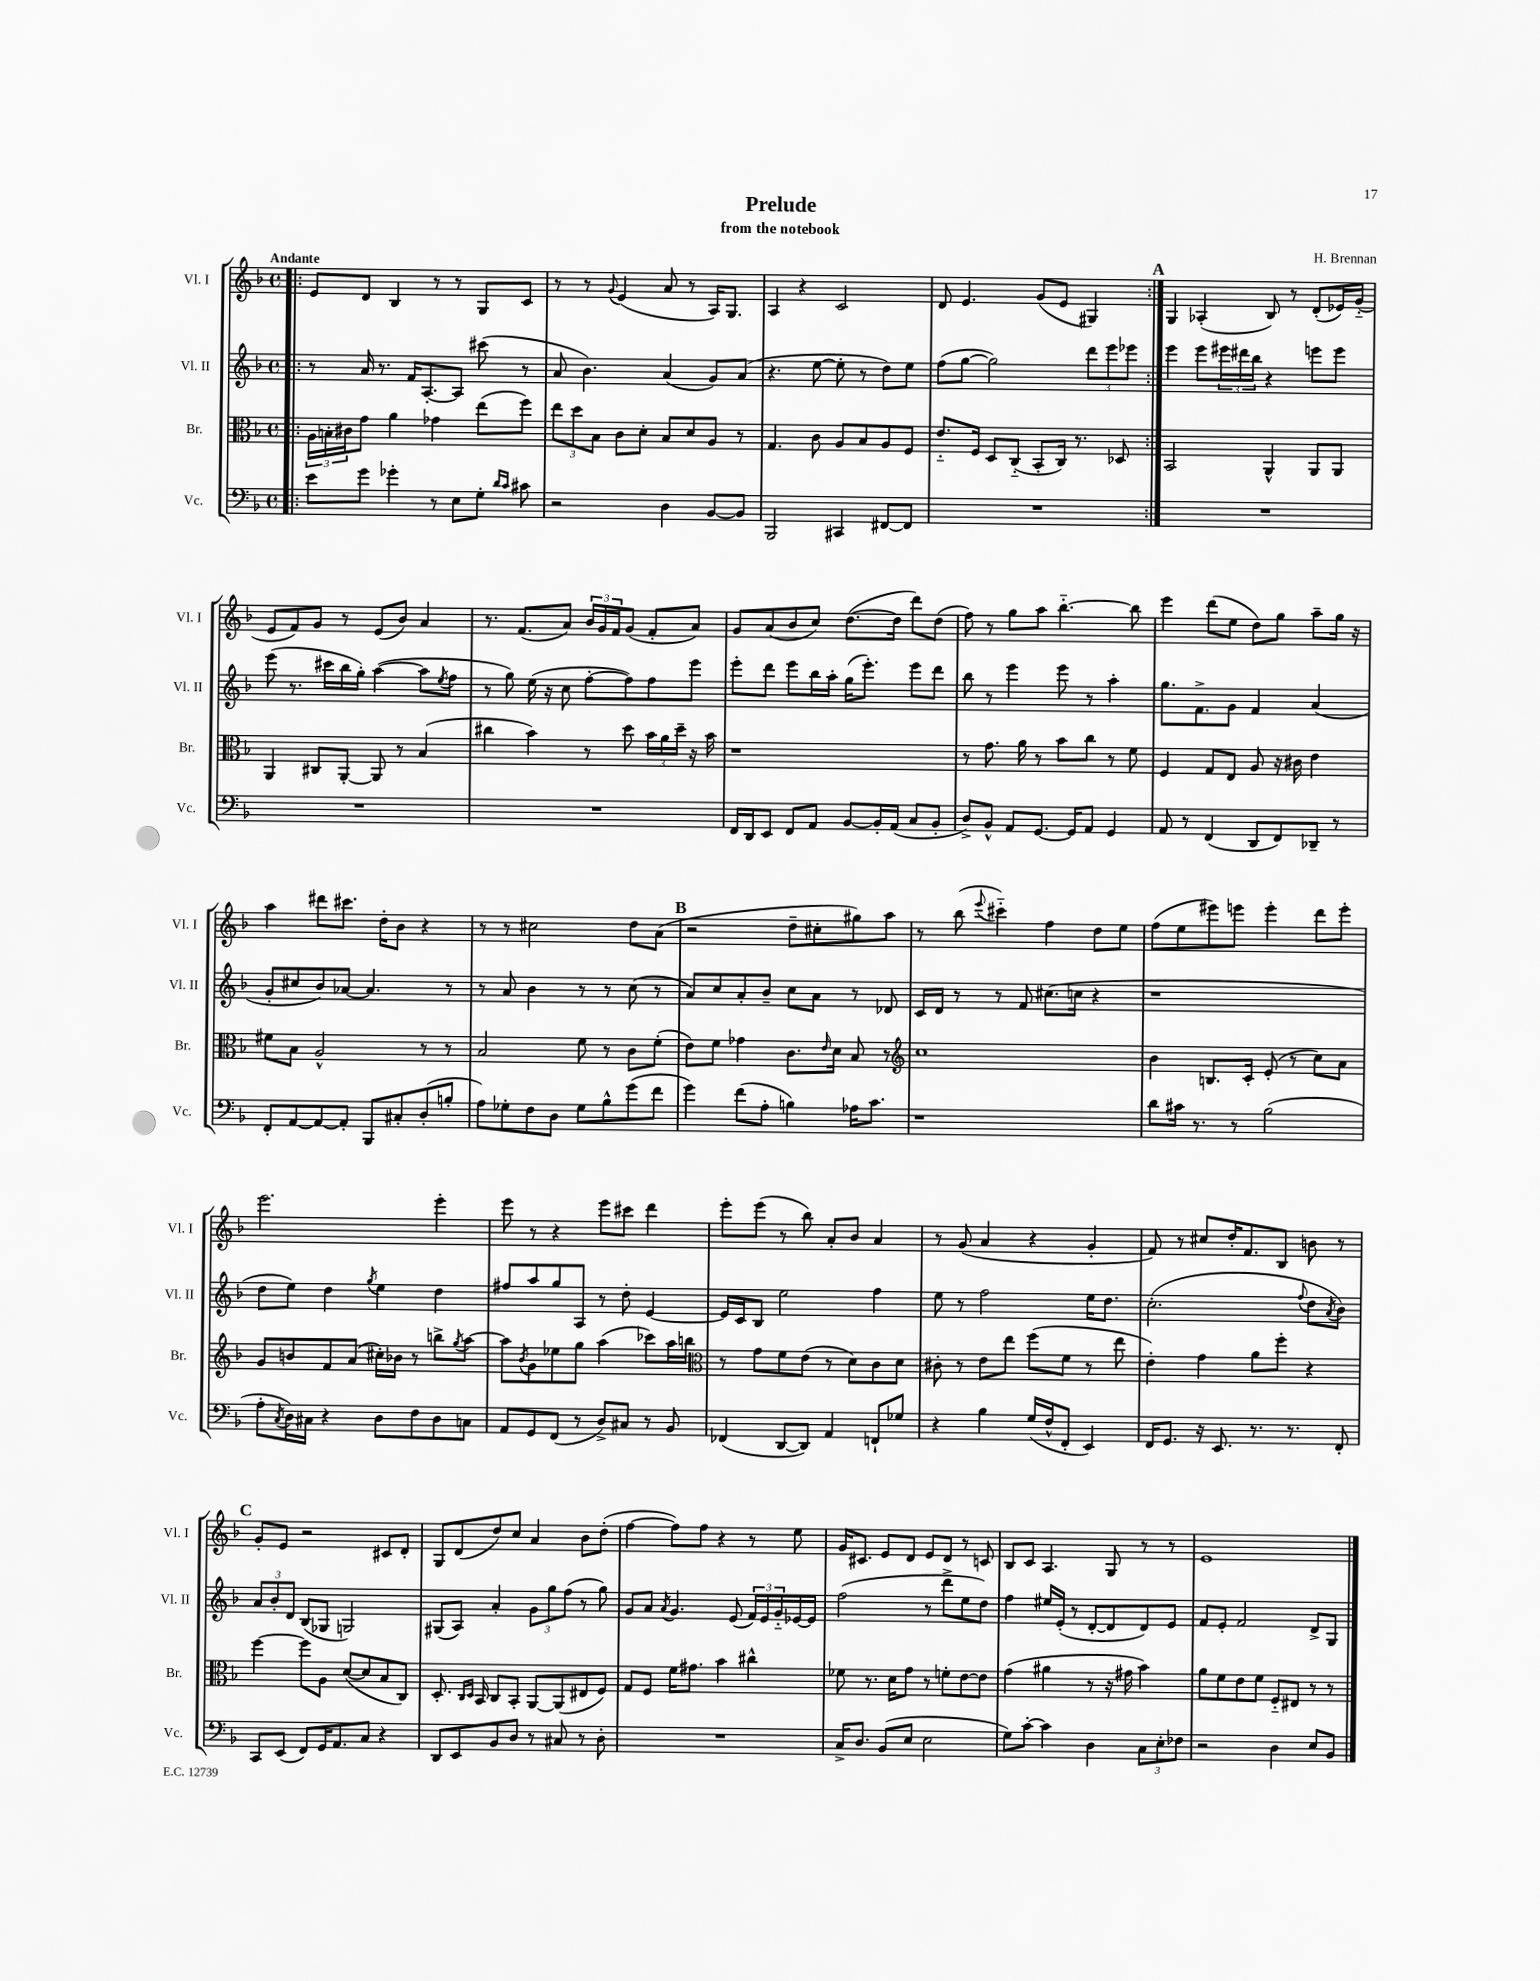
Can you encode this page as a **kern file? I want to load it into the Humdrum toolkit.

**kern	**kern	**kern	**kern
*staff4	*staff3	*staff2	*staff1
*clefF4	*clefC3	*clefG2	*clefG2
*k[b-]	*k[b-]	*k[b-]	*k[b-]
*M4/4	*M4/4	*M4/4	*M4/4
*met(c)	*met(c)	*met(c)	*met(c)
=!|:	=!|:	=!|:	=!|:
8e	24A	8r	8e
.	24B'	.	.
.	24c#	.	.
8g	8g	16a	8d
.	.	8.r	.
4g-'	4a	.	4B-
.	.	16f	.
.	.	[8.A'	.
8r	4g-	.	8r
8E	.	8A]	8r
8G'	(8ee	(8ccc#	8G
16qqd	.	.	.
16qqc	.	.	.
8c#	8ff)	8r	8c
=	=	=	=
2r	12ee	8a	8r
.	12dd	.	.
.	.	4.b-)	8r
.	12B-	.	.
.	.	.	8qqg
.	8c	.	(4e
.	8d'	.	.
4D	8B-	(4a	8a
.	8d	.	8r
[8BB-	8A	8g)	16A)
.	.	.	8.G
8BB-]	8r	(8a	.
=	=	=	=
2BBB-	4.G	4.r	4A
.	.	.	4r
.	8c	[8ee	.
4CC#	8A	8ee']	2c
.	8B-	8r	.
[8FF#	8A	8dd)	.
8FF#]	8F	8ee	.
=	=	=	=
1r	8.e'~	(8ff	8d
.	.	[8gg	4.e
.	16F	.	.
.	8D	2gg])	.
.	(8C'~	.	.
.	8BB-'	.	(8g
.	16C)	.	8e
.	8.r	.	.
.	.	12ddd	4G#)
.	.	12eee	.
.	8D-	.	.
.	.	12eee-	.
=:|!	=:|!	=:|!	=:|!
1r	2BB-	4eee	4G
.	.	8eee	(4A-'
.	.	24eee#	.
.	.	24ddd#	.
.	.	24bb-	.
.	4AA^^	4r	8B-)
.	.	.	8r
.	8AA	8eee	(8d'
.	8AA	8eee	16e-)
.	.	.	(16g'~
=	=	=	=
1r	4AA	(8eee	8e
.	.	8.r	8f)
.	8C#	.	8g
.	.	16ccc#	.
.	[8AA'	16bb-	8r
.	.	16gg')	.
.	8AA]	([4aa	(8e
.	8r	.	8b-)
.	(4B-	8aa]	4a
.	.	8qee	.
.	.	8ff	.
=	=	=	=
1r	4cc#	8r	8.r
.	.	8gg)	.
.	.	.	(8.f
.	4b-)	(16ee	.
.	.	16r	.
.	.	8cc	8a)
.	8r	[8ff'	24b-
.	.	.	24g
.	.	.	24f
.	8dd	8ff])	(8g
.	24b-	8ff	8f'
.	24a	.	.
.	24dd~	.	.
.	16r	8eee	8a)
.	16b-	.	.
=	=	=	=
16FF	1r	8eee'	8g
16DD	.	.	.
8EE	.	8ddd	(8a
8FF	.	8eee	8b-
8AA	.	16bb-	8cc)
.	.	16aa'	.
[8BB-	.	(16gg	([8.dd
.	.	8.eee')	.
16BB-']	.	.	.
(16AA	.	.	16dd]
8C	.	8eee	8ddd)
8BB-'	.	8ddd	(8dd
=	=	=	=
8D^)	8r	8bb-	8ff)
8BB-^^	8.g	8r	8r
8AA	.	4eee	8gg
.	16a	.	.
[8.GG	8r	.	8aa
.	8b-	8eee	[4.bb-'~
16GG]	.	.	.
8AA	8cc	8r	.
4GG	8r	4aa'	.
.	8f	.	8bb-]
=	=	=	=
8AA	4F	8.gg	4eee
8r	.	.	.
.	.	8.f^	.
(4FF	8G	.	(8ddd
.	8E	8g	8ee
8DD	8A	4f	8dd)
8FF)	16r	.	8gg
.	16c#	.	.
8DD-~	4e	(4a	8aa~
8r	.	.	16gg
.	.	.	16r
=	=	=	=
8FF'	8f#	8g'	4aa
[8AA	8B-	8cc#	.
8AA_	2A^^	8b-)	8ddd#
8AA']	.	[8a-	8.ccc#
8BBB-	.	4.a-]	.
.	.	.	16dd'
8C#'	.	.	8b-
(8D'	8r	.	4r
8B'	8r	8r	.
=	=	=	=
8A)	2B-	8r	8r
8G-'	.	8a	8r
8F	.	4b-	2cc#
8D	.	.	.
8G-	8f	8r	.
8B-^^	8r	8r	.
(8g	8c	(8cc	8dd
8f	(8f'	8r	(8a
=	=	=	=
4g)	8e)	8a)	2r
.	8f	8cc	.
(8f	4g-	8a'	.
8A'	.	8b-~	.
4B)	8.c	8cc	8dd~
.	.	8a	8cc#'
.	16qqe	.	.
.	16d	.	.
16A-	8B-	8r	8gg#)
8.c	.	.	.
.	8r	8d-	8aa
=	=	=	=
*	*clefG2	*	*
1r	1cc	16c	8r
.	.	16d	.
.	.	8r	(8bb-
.	.	.	8qqeee
.	.	8r	4ccc#'~)
.	.	8f	.
.	.	(8.cc#	4ff
.	.	16cc	.
.	.	4r	8dd
.	.	.	8ee
=	=	=	=
8d	4b-	1r	(8ff
16c#	.	.	8ee
8.r	.	.	.
.	8.B	.	8eee#)
8r	.	.	8eee
.	16c'	.	.
(2B-	(8e'	.	4eee'
.	8r	.	.
.	8cc)	.	8ddd
.	8a	.	8eee'
=	=	=	=
8A'	8g	8dd	2.eee
8qC	.	.	.
16D)	8b	8ee)	.
16C#	.	.	.
4r	8f	4dd	.
.	(8a	.	.
.	.	8qgg	.
8D	16cc#')	4ee	.
.	16b-	.	.
8F	8r	.	.
8D	8bb^	4dd	4eee'
.	8qgg	.	.
8C	[8aa	.	.
=	=	=	=
8AA	8aa]	8ff#	8eee
.	8qb-	.	.
8GG	8g	8aa	8r
(8FF	8ee-	8gg	4r
8r	8gg	8A	.
8D^)	(4aa	8r	8eee
8C#	.	8dd'	8ccc#
8r	8ccc-)	[4e	4ddd
8BB-	16aa	.	.
.	16bb	.	.
=	=	=	=
*	*clefC3	*	*
(4FF-	8r	16e]	8eee'
.	.	16c	.
.	8g	8B-	(8eee
[8DD	8f	2ee	8r
8DD])	(8e	.	8bb-)
4AA	8r	.	8a'
.	8d)	.	8b-
8FF`	8c	4ff	4a
8G-	8d	.	.
=	=	=	=
4r	8c#'	8ee	8r
.	8r	8r	(8g
4B-	8e	2ff	4a
.	8ee	.	.
(16G	(8ff	.	4r
16F^^	.	.	.
8FF'	8f	.	.
4EE)	8r	16ee	4g'
.	.	8.dd	.
.	8ee	.	.
=	=	=	=
16FF	4e')	(2.cc'	8f)
8.GG	.	.	.
.	.	.	8r
16r	4g	.	8cc#
8.EE	.	.	.
.	.	.	16dd'
.	.	.	8.f
8.r	8a	.	.
.	8ff'	.	8B-
8.r	.	.	.
.	.	8qqff	.
.	4r	8dd	8b
.	.	8qa	.
8FF'	.	8b-)	8r
=	=	=	=
8CC	[4ff	12a	8g'
.	.	12b-'	.
(8EE	.	.	8e
.	.	12d	.
8FF)	8ff]	(8B-	2r
16GG	8A	8G-	.
8.AA	.	.	.
.	([8d	2G)	.
8C	8d]	.	.
4r	8B-	.	8c#
.	8C)	.	8d'
=	=	=	=
8DD	8.D'	(8G#	8G
8EE	.	8A)	(8d
.	16qqC	.	.
.	16qqD	.	.
.	16BB-	.	.
8BB-	8C	4a'	8dd)
8D	8BB-'	.	8cc
8r	[8AA	12g	4a
.	.	12gg	.
8C#	(8AA]	.	.
.	.	(12ff	.
8r	8E#	8r	8b-
8D'	8F)	8gg)	(8dd'
=	=	=	=
1r	8G	8g	[4ff
.	8F	8a	.
.	.	8qa	.
.	16f	4.g	8ff])
.	8.g#	.	.
.	.	.	8ff
.	4b-	.	4r
.	.	(8e	.
.	4cc#^^	24f)	8r
.	.	24e	.
.	.	24g'~	.
.	.	[16e-	8ee
.	.	16e-]	.
=	=	=	=
16C^	8f-	(2ff	16g
8.D	.	.	8.c#
.	8.r	.	.
(8BB-	.	.	8e
.	16d	.	.
8E	8g	.	8d
2E	8r	8r	8e
.	8f'	8ddd^	8d
.	[8e	8ee	8r
.	8e]	8dd)	8c
=	=	=	=
8G)	(4g	4ff	8B-
[8c'	.	.	8c
4c]	4a#	16ee#	4.A
.	.	(16e'	.
.	.	8r	.
4D	8r	[8d'	.
.	16r	8d]	8G
.	16g#	.	.
12C	4b-)	8d)	8r
12E'	.	.	.
.	.	8e	8r
12F-	.	.	.
=	=	=	=
2r	8a	8f	1e
.	8f	8e'	.
.	8e	2f	.
.	8f	.	.
4D	8F'~	.	.
.	8E#	.	.
8E	8r	8d^	.
8BB-	8r	8G	.
==	==	==	==
*-	*-	*-	*-
